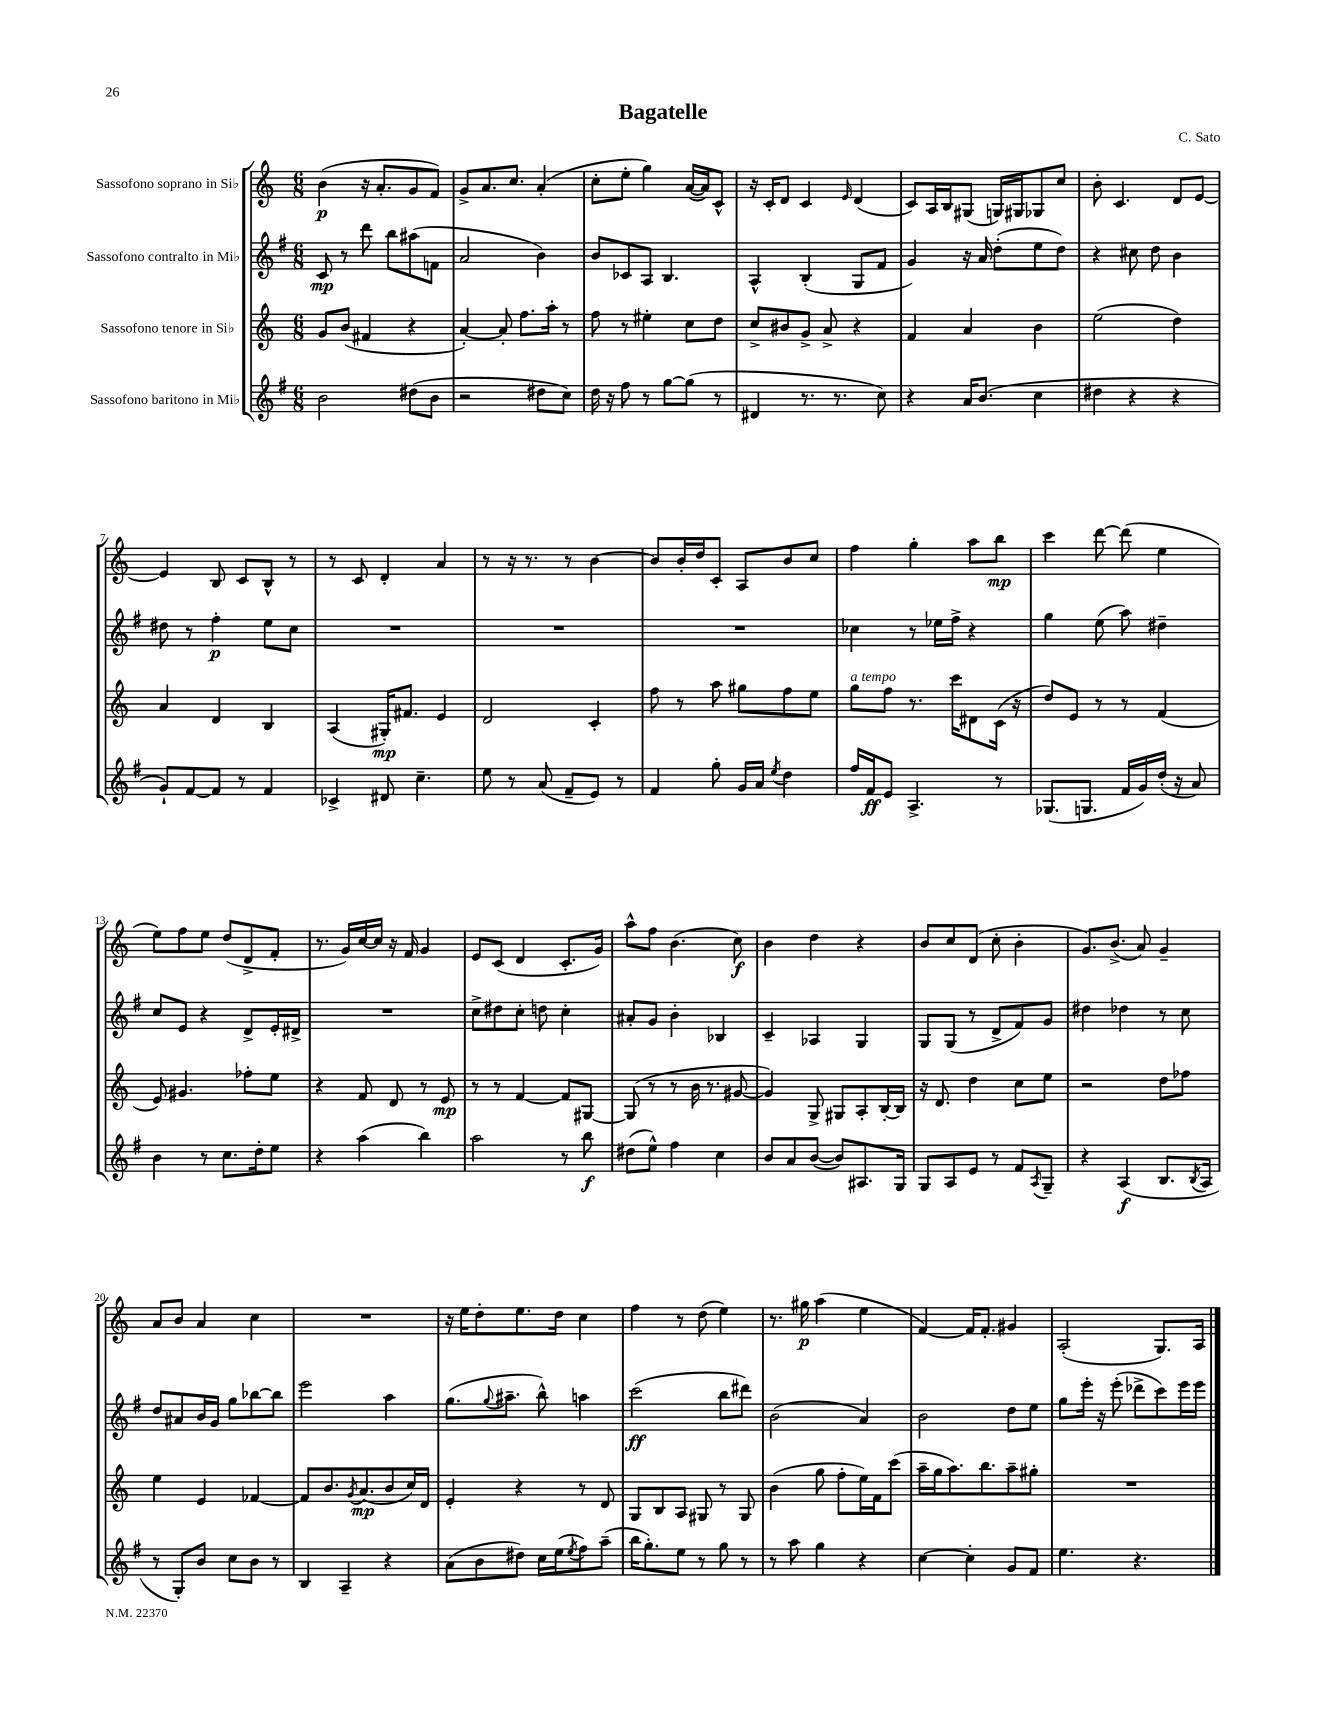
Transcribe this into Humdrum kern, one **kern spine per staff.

**kern	**dynam	**kern	**dynam	**kern	**dynam	**kern	**dynam
*part4	*part4	*part3	*part3	*part2	*part2	*part1	*part1
*staff4	*staff4	*staff3	*staff3	*staff2	*staff2	*staff1	*staff1
*I"Sassofono baritono in Mi♭	*	*I"Sassofono tenore in Si♭	*	*I"Sassofono contralto in Mi♭	*	*I"Sassofono soprano in Si♭	*
*clefG2	*	*clefG2	*	*clefG2	*	*clefG2	*
*k[f#]	*	*k[]	*	*k[f#]	*	*k[]	*
*M6/8	*	*M6/8	*	*M6/8	*	*M6/8	*
=1	=1	=1	=1	=1	=1	=1	=1
2b\	.	8g/L	.	8c/	mp	(4b\	p
.	.	(8b/J	.	8r	.	.	.
.	.	4f#X/	.	8ddd\	.	16r	.
.	.	.	.	.	.	8.a'/L	.
.	.	.	.	8bb\L	.	.	.
(8dd#X\L	.	4r	.	(8aa#X\	.	8g/	.
8b\J	.	.	.	8fn\J	.	8f/J)	.
=2	=2	=2	=2	=2	=2	=2	=2
2r	.	[4a'/)	.	2a/	.	8g^/L	.
.	.	.	.	.	.	8.a/	.
.	.	8a'/]	.	.	.	.	.
.	.	.	.	.	.	8.cc/J	.
.	.	8.ff\L	.	.	.	.	.
8dd#X\L	.	.	.	4b\)	.	(4a'/	.
.	.	16aa'\Jk	.	.	.	.	.
8cc\J)	.	8r	.	.	.	.	.
=3	=3	=3	=3	=3	=3	=3	=3
16dd\	.	8ff\	.	8b/L	.	8cc'\L	.
16r	.	.	.	.	.	.	.
8ff#\	.	8r	.	8c-X/	.	8ee'\J	.
8r	.	4ee#X'\	.	8A/J	.	4gg\)	.
[8gg\L	.	.	.	4.B/	.	.	.
(8gg\J]	.	8cc\L	.	.	.	([16a/LL	.
.	.	.	.	.	.	16a/J])	.
8r	.	8dd\J	.	.	.	8c^^/J	.
=4	=4	=4	=4	=4	=4	=4	=4
4d#X/	.	8cc^/L	.	4A^^/	.	16r	.
.	.	.	.	.	.	16c'/KL	.
.	.	8b#X/	.	.	.	8d/J	.
8.r	.	8g^/J	.	(4B'/	.	4c/	.
.	.	8a^/	.	.	.	.	.
8.r	.	.	.	.	.	.	.
.	.	.	.	.	.	16qqe/	.
.	.	4r	.	8G/L	.	(4d/	.
8cc\)	.	.	.	8f#/J	.	.	.
=5	=5	=5	=5	=5	=5	=5	=5
4r	.	4f/	.	4g/)	.	8c/L)	.
.	.	.	.	.	.	16A/L	.
.	.	.	.	.	.	16B/J	.
16a/KL	.	4a/	.	16r	.	(8G#X/J	.
(8.b/J	.	.	.	16a/	.	.	.
.	.	.	.	(8dd'\L	.	16Gn/LL)	.
.	.	.	.	.	.	16G#X/J	.
4cc\	.	4b\	.	8ee\	.	8G-X/	.
.	.	.	.	8dd\J)	.	8cc/J	.
=6	=6	=6	=6	=6	=6	=6	=6
4dd#X\	.	(2ee\	.	4r	.	8b'\	.
.	.	.	.	.	.	4.c/	.
4r	.	.	.	8cc#X\	.	.	.
.	.	.	.	8dd\	.	.	.
4r	.	4dd\)	.	4b\	.	8d/L	.
.	.	.	.	.	.	[8e/J	.
!!LO:LB:g=z
=7	=7	=7	=7	=7	=7	=7	=7
8g`/L)	.	4a/	.	8dd#X\	.	4e/]	.
[8f#/	.	.	.	8r	.	.	.
8f#/J]	.	4d/	.	4ff#'\	p	8B/	.
8r	.	.	.	.	.	8c/L	.
4f#/	.	4B/	.	8ee\L	.	8B^^/J	.
.	.	.	.	8cc\J	.	8r	.
=8	=8	=8	=8	=8	=8	=8	=8
4c-X^/	.	(4A/	.	2.r	.	8r	.
.	.	.	.	.	.	8c/	.
8d#X/	.	16G#X'/KL)	mp	.	.	4d'/	.
.	.	8.f#X/J	.	.	.	.	.
4.cc~\	.	.	.	.	.	.	.
.	.	4e/	.	.	.	4a/	.
=9	=9	=9	=9	=9	=9	=9	=9
8ee\	.	2d/	.	2.r	.	8r	.
8r	.	.	.	.	.	16r	.
.	.	.	.	.	.	8.r	.
(8a/	.	.	.	.	.	.	.
8f#~/L	.	.	.	.	.	8r	.
8e/J)	.	4c'/	.	.	.	[4b\	.
8r	.	.	.	.	.	.	.
=10	=10	=10	=10	=10	=10	=10	=10
4f#/	.	8ff\	.	2.r	.	8b/L]	.
.	.	8r	.	.	.	16b'/L	.
.	.	.	.	.	.	16dd/J	.
8gg'\	.	8aa\	.	.	.	8c'/J	.
16g/LL	.	8gg#X\L	.	.	.	8A/L	.
16a/JJ	.	.	.	.	.	.	.
8qee/	.	.	.	.	.	.	.
4dd\	.	8ff\	.	.	.	8b/	.
.	.	8ee\J	.	.	.	8cc/J	.
=11	=11	=11	=11	=11	=11	=11	=11
!	!	!LO:TX:a:i:t=a tempo	!	!	!	!	!
16ff#/LL	.	8gg\L	.	4cc-X\	.	4ff\	.
16f#/J	ff	.	.	.	.	.	.
8e/J	.	8ff\J	.	.	.	.	.
4.A^/	.	8.r	.	8r	.	4gg'\	.
.	.	.	.	16ee-X\LL	.	.	.
.	.	16ccc\KL	.	16ff#^\JJ	.	.	.
.	.	8d#X\	.	4r	.	8aa\L	.
8r	.	(16c\Jk	.	.	.	8bb\J	mp
.	.	16r	.	.	.	.	.
=12	=12	=12	=12	=12	=12	=12	=12
(8.G-X/L	.	8dd/L)	.	4gg\	.	4ccc\	.
.	.	8e/J	.	.	.	.	.
8.Gn/J	.	.	.	.	.	.	.
.	.	8r	.	(8ee\	.	[8ddd\	.
16f#/LL	.	8r	.	8aa\)	.	(8ddd\]	.
16g/)	.	.	.	.	.	.	.
(16dd'/JJ	.	(4f/	.	4dd#X~\	.	4ee\	.
16r	.	.	.	.	.	.	.
8a/)	.	.	.	.	.	.	.
!!LO:LB:g=z
=13	=13	=13	=13	=13	=13	=13	=13
4b\	.	8e/)	.	8cc/L	.	8ee\L)	.
.	.	4.g#X/	.	8e/J	.	8ff\	.
8r	.	.	.	4r	.	8ee\J	.
8.cc\L	.	.	.	.	.	(8dd/L	.
.	.	8ff-X'\L	.	8d^/L	.	8d^/	.
16dd'\k	.	.	.	.	.	.	.
8ee\J	.	8ee\J	.	16e'/L	.	8f'/J	.
.	.	.	.	16d#X^/JJ	.	.	.
=14	=14	=14	=14	=14	=14	=14	=14
4r	.	4r	.	2.r	.	8.r	.
.	.	.	.	.	.	16g/LL)	.
(4aa\	.	8f/	.	.	.	[16cc/	.
.	.	.	.	.	.	16cc/JJ]	.
.	.	8d/	.	.	.	16r	.
.	.	.	.	.	.	16f/	.
4bb\)	.	8r	.	.	.	4g/	.
.	.	8e/	mp	.	.	.	.
=15	=15	=15	=15	=15	=15	=15	=15
2aa\	.	8r	.	8cc^\L	.	8e/L	.
.	.	8r	.	8dd#X\	.	(8c/J	.
.	.	[4f/	.	8cc'\J	.	4d/	.
.	.	.	.	8ddn\	.	.	.
8r	.	8f/L]	.	4cc'\	.	8.c'/L	.
8bb\	f	[8G#X/J	.	.	.	.	.
.	.	.	.	.	.	16g/Jk)	.
=16	=16	=16	=16	=16	=16	=16	=16
(8dd#X\L	.	(8G#/]	.	8a#X'/L	.	8aa^^\L	.
8ee^^\J)	.	8r	.	8g/J	.	8ff\J	.
4ff#\	.	8r	.	4b'\	.	(4.b\	.
.	.	16b\	.	.	.	.	.
.	.	8.r	.	.	.	.	.
4cc\	.	.	.	4B-X/	.	.	.
.	.	[8g#X/	.	.	.	8cc\)	f
=17	=17	=17	=17	=17	=17	=17	=17
8b/L	.	4g#/])	.	4c~/	.	4b\	.
8a/	.	.	.	.	.	.	.
([8b/J	.	8G^/	.	4A-X/	.	4dd\	.
8b/L])	.	8G#X/L	.	.	.	.	.
8.A#X/	.	8A'/	.	4G/	.	4r	.
.	.	[16B'/L	.	.	.	.	.
16G/Jk	.	16B/JJ]	.	.	.	.	.
=18	=18	=18	=18	=18	=18	=18	=18
8G/L	.	16r	.	8G/L	.	8b/L	.
.	.	8.d/	.	.	.	.	.
8A/	.	.	.	(8G/J	.	8cc/	.
8e/J	.	4dd\	.	8r	.	(8d/J	.
8r	.	.	.	8d^/L	.	8cc'\	.
8f#/L	.	8cc\L	.	8f#/)	.	4b'\	.
8qA/	.	.	.	.	.	.	.
8G~/J	.	8ee\J	.	8g/J	.	.	.
=19	=19	=19	=19	=19	=19	=19	=19
4r	.	2r	.	4dd#X\	.	8.g/L)	.
.	.	.	.	.	.	(8.b^/J	.
(4A/	f	.	.	4dd-X\	.	.	.
.	.	.	.	.	.	8a/)	.
8.B/L	.	8dd\L	.	8r	.	4g~/	.
.	.	8ff-X\J	.	8cc\	.	.	.
8qB/	.	.	.	.	.	.	.
16A/Jk	.	.	.	.	.	.	.
!!LO:LB:g=z
=20	=20	=20	=20	=20	=20	=20	=20
8r	.	4ee\	.	8dd/L	.	8a/L	.
8G'/L)	.	.	.	8a#X/	.	8b/J	.
8b/J	.	4e/	.	16b/L	.	4a/	.
.	.	.	.	16g/JJ	.	.	.
8cc\L	.	.	.	8gg\L	.	.	.
8b\J	.	[4f-X/	.	[8bb-X\	.	4cc\	.
8r	.	.	.	8bb-\J]	.	.	.
=21	=21	=21	=21	=21	=21	=21	=21
4B/	.	8f-/L]	.	2eee\	.	2.r	.
.	.	8.b/	.	.	.	.	.
4A~/	.	.	.	.	.	.	.
.	.	8qg/	.	.	.	.	.
.	.	(8.a/	mp	.	.	.	.
4r	.	8b/	.	4aa\	.	.	.
.	.	16cc/L)	.	.	.	.	.
.	.	16d/JJ	.	.	.	.	.
=22	=22	=22	=22	=22	=22	=22	=22
(8a\L	.	4e'/	.	(8.gg\L	.	16r	.
.	.	.	.	.	.	16ee\KL	.
8b\	.	.	.	.	.	8dd'\	.
.	.	.	.	8qqgg/	.	.	.
.	.	.	.	8.aa#X~\J	.	.	.
8dd#X\J)	.	4r	.	.	.	8.ee\	.
16cc\LL	.	.	.	8bb^^\)	.	.	.
(16ee\J	.	.	.	.	.	16dd\Jk	.
8qee/	.	.	.	.	.	.	.
8ff#\)	.	8r	.	4aan\	.	4cc\	.
(8aa~\J	.	8d/	.	.	.	.	.
=23	=23	=23	=23	=23	=23	=23	=23
16bb\KL	.	8G/L	.	(2ccc\	ff	4ff\	.
8.gg'\)	.	.	.	.	.	.	.
.	.	8B/	.	.	.	.	.
8ee\J	.	8A/J	.	.	.	8r	.
8r	.	8G#X/	.	.	.	(8dd\	.
8gg\	.	8r	.	8bb\L	.	4ee\)	.
8r	.	8G#/	.	8ddd#X\J)	.	.	.
=24	=24	=24	=24	=24	=24	=24	=24
8r	.	(4b\	.	(2b\	.	8.r	.
8aa\	.	.	.	.	.	.	.
.	.	.	.	.	.	16gg#X\	p
4gg\	.	8gg\	.	.	.	(4aa\	.
.	.	8ff'\L	.	.	.	.	.
4r	.	16ee\L)	.	4a/)	.	4ee\	.
.	.	16f\J	.	.	.	.	.
.	.	(8ccc\J	.	.	.	.	.
=25	=25	=25	=25	=25	=25	=25	=25
[4cc\	.	16aa~\LL	.	2b\	.	[4f/)	.
.	.	16gg\J	.	.	.	.	.
.	.	8.aa\)	.	.	.	.	.
4cc'\]	.	.	.	.	.	16f/KL]	.
.	.	8.bb\	.	.	.	8.f'/J	.
8g/L	.	8aa~\	.	8dd\L	.	4g#X/	.
8f#/J	.	8gg#X'\J	.	8ee\J	.	.	.
=26	=26	=26	=26	=26	=26	=26	=26
4.ee\	.	2.r	.	8gg\L	.	(2A'/	.
.	.	.	.	16eee'\Jk	.	.	.
.	.	.	.	16r	.	.	.
.	.	.	.	(8eee'\	.	.	.
4.r	.	.	.	8ddd-X^\L	.	.	.
.	.	.	.	8ccc\)	.	8.G/L)	.
.	.	.	.	16eee\L	.	.	.
.	.	.	.	16eee\JJ	.	16A/Jk	.
==	==	==	==	==	==	==	==
*-	*-	*-	*-	*-	*-	*-	*-
